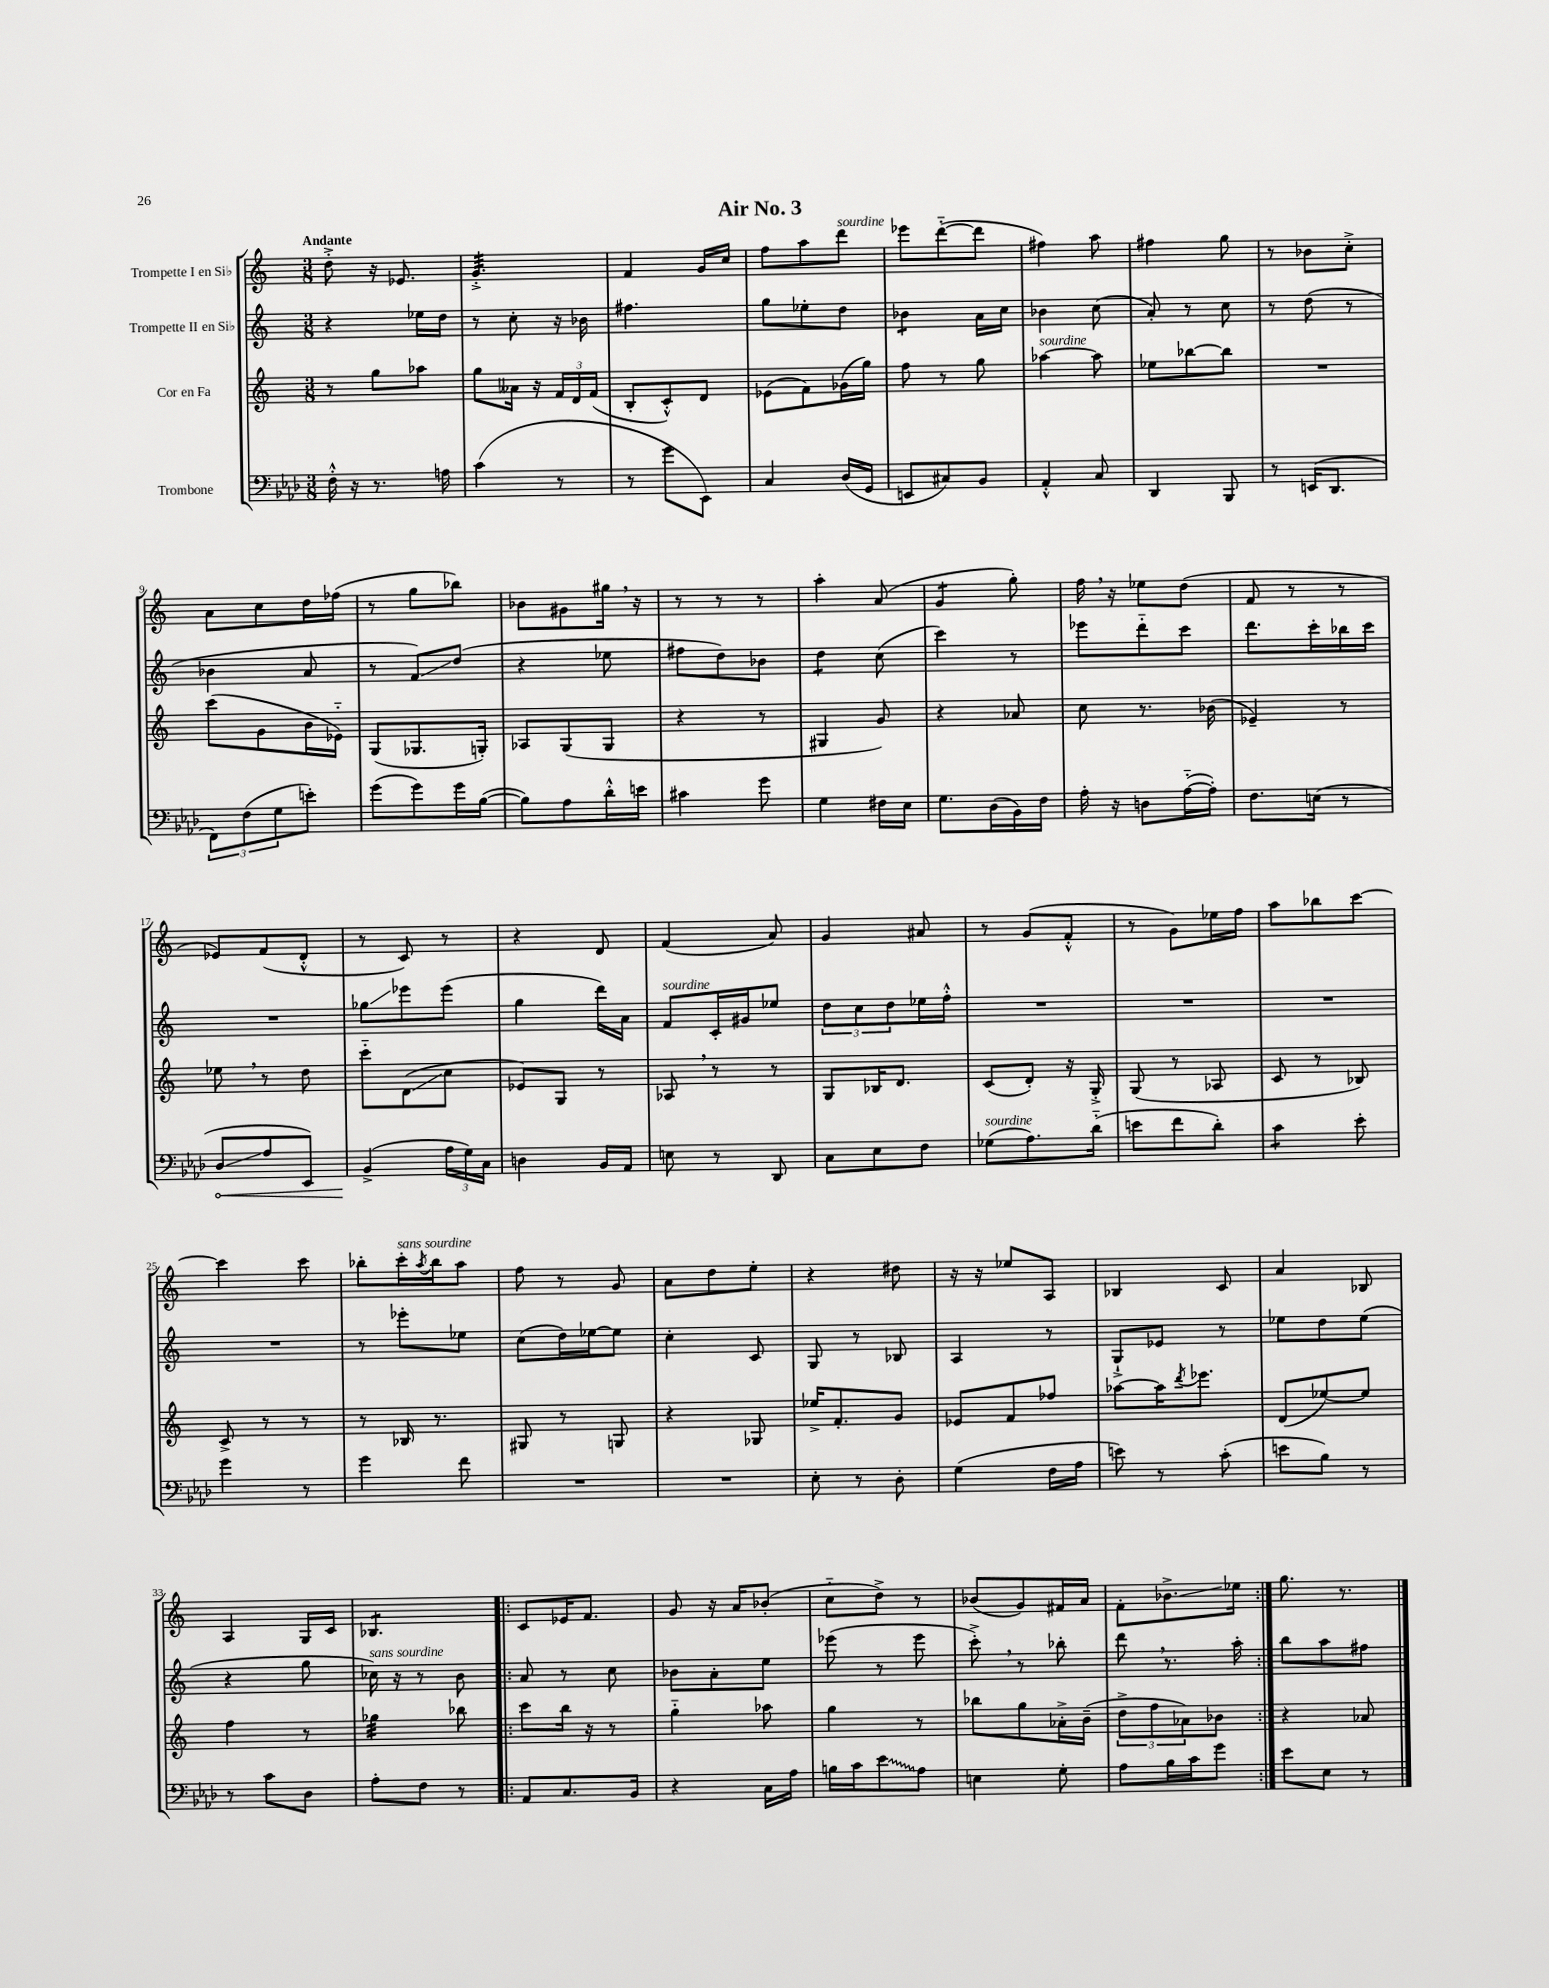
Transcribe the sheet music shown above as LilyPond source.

\header { title = "Air No. 3" }
<<
\new StaffGroup <<
\new Staff = "s0" \with { instrumentName = "Trompette I en Sib" } {
    \clef treble \key c \major \numericTimeSignature \time 3/8 \tempo "Andante"
    d''8-.-> r16 ees'8. |
    g'4.:32-.-> |
    f'4 g'16 c''16 |
    f''8 a''8 d'''8^\markup { \italic "sourdine" } |
    ees'''8 d'''8~-_( d'''8 |
    fis''4) a''8 |
    fis''4 g''8 |
    r8 bes'8 c''8-.-> |
    a'8 c''8 d''16 fes''16( |
    r8 g''8 bes''8) |
    bes'8 gis'8 gis''16 \breathe r16 |
    r8 r8 r8 |
    a''4-. a'8( |
    g'4:8 g''8-.) |
    f''16 \breathe r16 ees''8 d''8( |
    f'8 r8 r8 |
    ees'8) f'8( d'8-.-^ |
    r8 c'8) r8 |
    r4 d'8 |
    f'4( a'8) |
    g'4 ais'8 |
    r8 g'8( f'8-.-^ |
    r8 g'8) ees''16 f''16 |
    a''8 bes''8 c'''8~ |
    c'''4 c'''8 |
    bes''8-. c'''16-.^\markup { \italic "sans sourdine" } \acciaccatura { a''8 } bes''16 a''8 |
    f''8 r8 g'8 |
    a'8 d''8 e''8-. |
    r4 dis''8 |
    r16 r16 ees''8 a8 |
    bes4 c'8 |
    a'4 bes8 |
    a4 g16 c'16 |
    bes4.:8 |
    \repeat volta 2 { c'8 ees'16 f'8. |
    g'8 r16 a'16 bes'8-.( |
    c''8-_ d''8->) r8 |
    bes'8( g'8) fis'16 a'16 |
    f'8-. bes'8.->\glissando ees''16 | }
    g''8. r8. \bar "|." |
}
\new Staff = "s1" \with { instrumentName = "Trompette II en Sib" } {
    \clef treble \key c \major \numericTimeSignature \time 3/8
    r4 ees''16 d''16 |
    r8 c''8-. r16 bes'16 |
    fis''4. |
    g''8 ees''8-. d''8 |
    bes'4:8 a'16 c''16 |
    bes'4 c''8( |
    a'8-.) r8 c''8 |
    r8 d''8( r8 |
    bes'4 a'8 |
    r8 f'8\glissando) d''8( |
    r4 ees''8 |
    fis''8 d''8) bes'8 |
    d''4:8 c''8( |
    c'''4) r8 |
    ees'''8 d'''8-_ c'''8 |
    d'''8. c'''16-. bes''16 c'''16 |
    R4. |
    ges''8\glissando ees'''8 ees'''8( |
    g''4 d'''16) a'16 |
    f'8^\markup { \italic "sourdine" } c'16-. gis'16 ees''8 |
    \tuplet 3/2 { d''8 c''8 d''8 } ees''16 f''16-.-^ |
    R4. |
    R4. |
    R4. |
    R4. |
    r8 ees'''8-. ees''8 |
    c''8( d''16) ees''16~ ees''8 |
    c''4-. c'8 |
    g8 r8 bes8 |
    a4 r8 |
    g8-!-> ees'8 r8 |
    ees''8 d''8 ees''8( |
    r4 g''8 |
    ces''16^\markup { \italic "sans sourdine" }) r16 r8 b'8 |
    \repeat volta 2 { a'8 r8 c''8 |
    bes'8 a'8-. e''8 |
    ees'''8( r8 ees'''8 |
    c'''8-.->) \breathe r8 bes''8-. |
    d'''8 \breathe r8. a''16-. | }
    b''8 a''8 fis''8 \bar "|." |
}
\new Staff = "s2" \with { instrumentName = "Cor en Fa" } {
    \clef treble \key c \major \numericTimeSignature \time 3/8
    r8 g''8 aes''8 |
    g''8 aeses'16 r16 \tuplet 3/2 { f'16 d'16 f'16( } |
    b8-. c'8-.-^) d'8 |
    ees'8( f'8) ges'16( g''16) |
    f''8 r8 g''8 |
    aes''4~^\markup { \italic "sourdine" } aes''8 |
    ees''8 bes''8~ bes''8 |
    R4. |
    c'''8( g'8 b'16 ees'16-_) |
    g8( ges8. g16-.) |
    aes8 g8( g8 |
    r4 r8 |
    gis4 g'8) |
    r4 aes'8 |
    c''8 r8. bes'16( |
    ees'4--) r8 |
    ees''8 \breathe r8 d''8 |
    c'''8-_ d'8\glissando( c''8 |
    ees'8) g8 r8 |
    aes8 \breathe r8 r8 |
    g8 bes16 d'8. |
    c'8( d'8-.) r16 g16-.-> |
    g8( r8 aes8 |
    c'8 r8 bes8) |
    c'8-> r8 r8 |
    r8 bes16 r8. |
    gis8 r8 g8 |
    r4 ges8 |
    ees''16-> f'8.-. g'8 |
    ees'8 f'8 fes''8 |
    aes''8~ aes''16 \acciaccatura { d'''8 } ees'''8. |
    d'8( ees''8~) ees''8 |
    f''4 r8 |
    ges''4:32 bes''8 |
    \repeat volta 2 { c'''8 b''16 r16 r8 |
    g''4-_ aes''8 |
    g''4 r8 |
    bes''8 g''8 aes'16-.-> b'16--( |
    \tuplet 3/2 { d''8-> f''8 aes'8) } bes'8 | }
    r4 aes'8 \bar "|." |
}
\new Staff = "s3" \with { instrumentName = "Trombone" } {
    \clef bass \key aes \major \numericTimeSignature \time 3/8
    f16-.-^ r16 r8. a16 |
    c'4( r8 |
    r8 g'8 ees,8) |
    c4 des16( g,16 |
    e,8 cis8) bes,8 |
    aes,4-.-^ c8 |
    des,4 bes,,8 |
    r8 e,16( des,8. |
    \tuplet 3/2 { f,8) f8( g8 } e'8-.) |
    g'8( g'8) g'16 bes16~( |
    bes8) aes8 des'16-.-^ e'16 |
    cis'4 g'8 |
    g4 fis16 ees16 |
    g8. des16( bes,16) f16 |
    aes16-. r16 d8 aes16~-_( aes16-.) |
    f8. e16( r8 |
    \once \override Hairpin.circled-tip = ##t des8\glissando\< aes8 ees,8) |
    bes,4->\!( \tuplet 3/2 { aes16 g16) c16 } |
    d4 bes,16 aes,16 |
    e8 r8 des,8 |
    c8 ees8 f8 |
    ges8^\markup { \italic "sourdine" }( aes8.) des'16-_( |
    e'8 f'8 des'8-.) |
    c'4:8 ees'8-. |
    g'4 r8 |
    g'4 f'8 |
    R4. |
    R4. |
    ees8-. r8 des8-. |
    g4( f16 aes16 |
    e'8) r8 c'8-.( |
    e'8 bes8) r8 |
    r8 c'8 des8 |
    aes8-. f8 r8 |
    \repeat volta 2 { aes,8 c8. bes,16 |
    r4 c16 aes16 |
    b16 c'16 \once \override Glissando.style = #'zigzag ees'8\glissando aes8 |
    e4 g8-. |
    aes8 bes16 c'16 g'8 | }
    ees'8 ees8 r8 \bar "|." |
}
>>
>>
